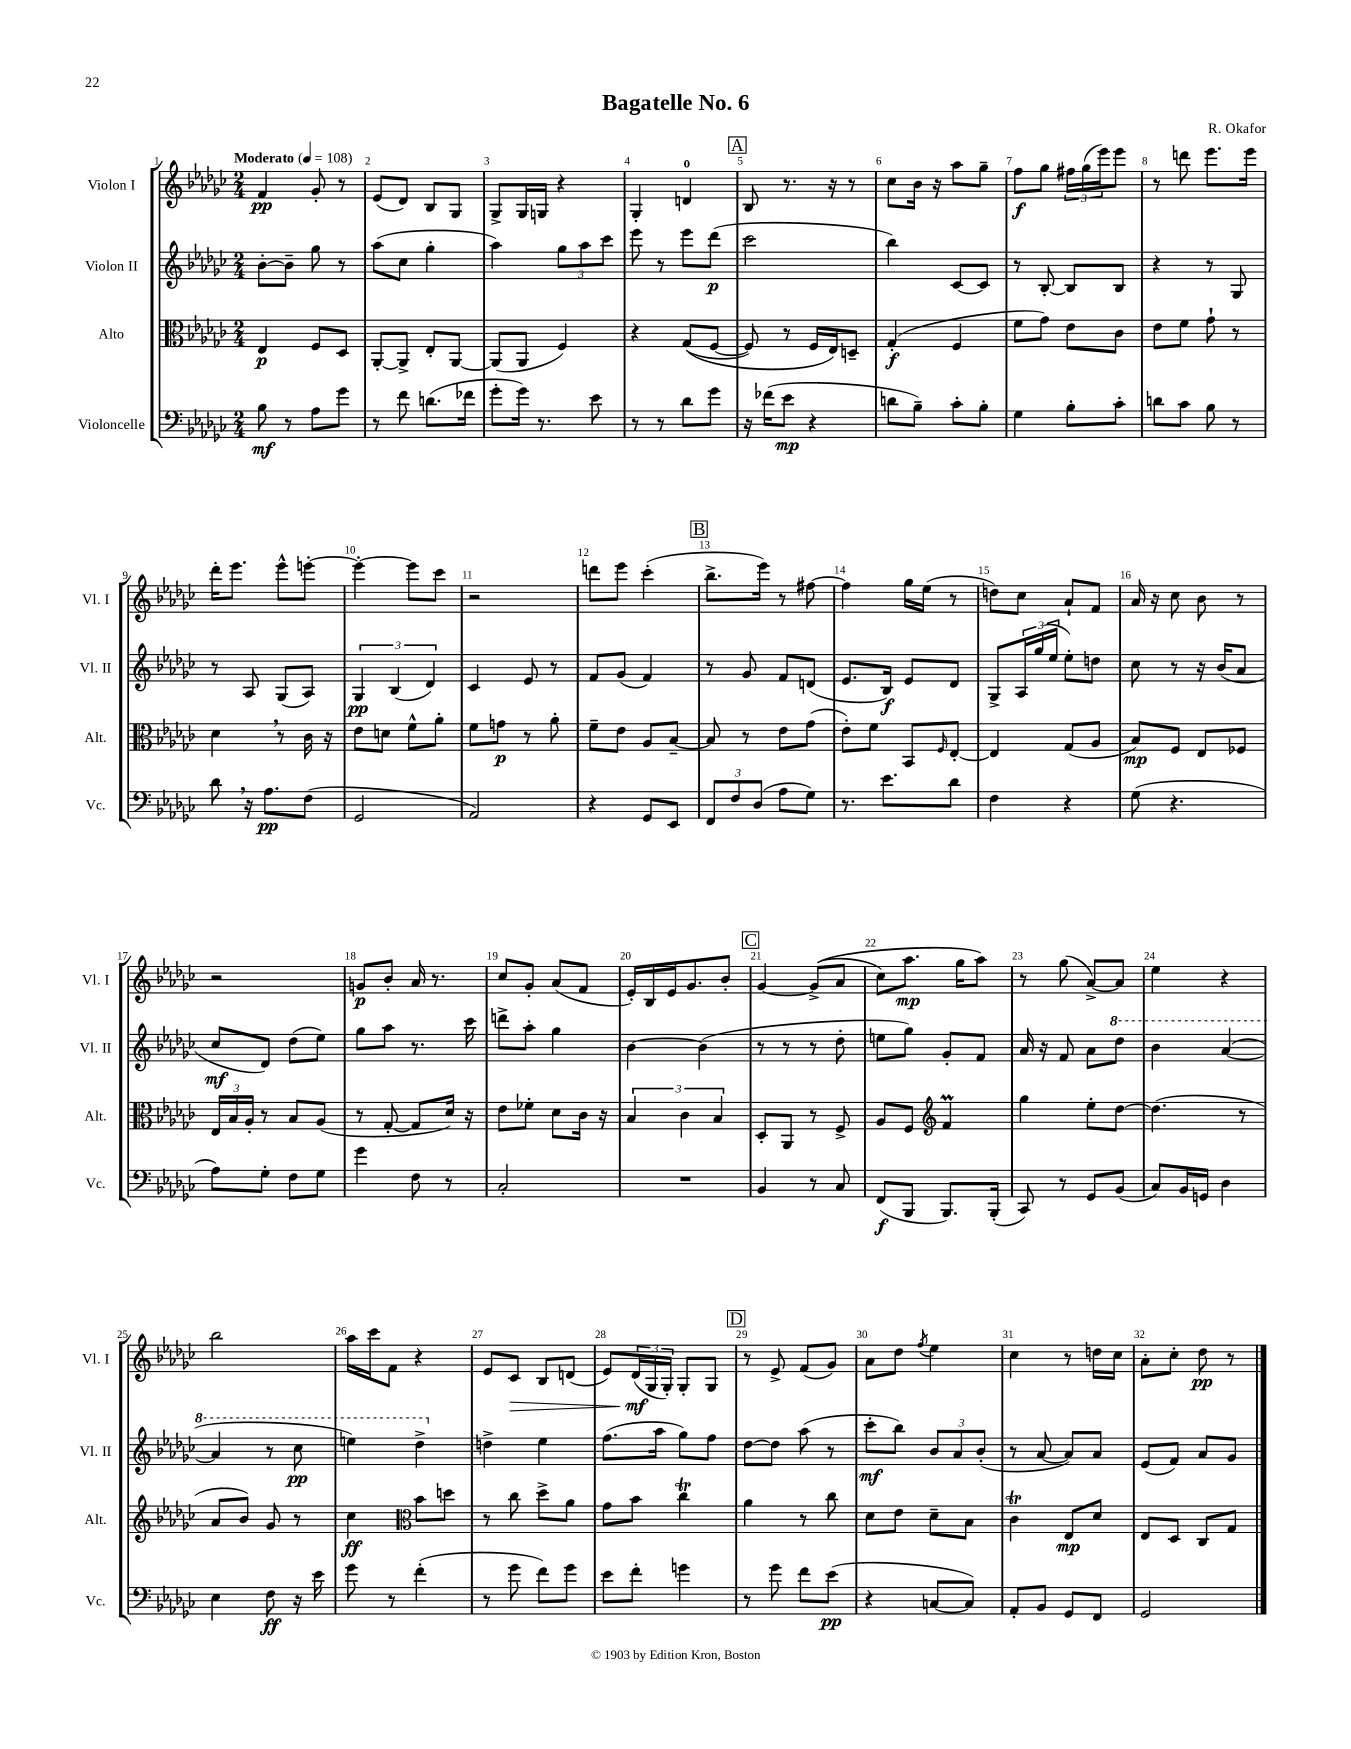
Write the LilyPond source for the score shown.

\header { title = "Bagatelle No. 6" composer = "R. Okafor" }
<<
\new StaffGroup <<
\new Staff = "s0" \with { instrumentName = "Violon I" shortInstrumentName = "Vl. I" } {
    \clef treble \key ges \major \numericTimeSignature \time 2/4 \tempo "Moderato" 4 = 108
    f'4\pp ges'8-. r8 |
    ees'8( des'8) bes8 ges8 |
    ges8-> ges16 g16 r4 |
    ges4-. d'4-0 |
    \mark \markup { \box "A" } bes8 r8. r16 r8 |
    ces''8 bes'16 r16 aes''8 ges''8-- |
    f''8\f ges''8 \tuplet 3/2 { fis''16 ges''16( ees'''16) } ees'''8 |
    r8 d'''8 ees'''8. ees'''16 |
    des'''16-. ees'''8. ees'''8-^ e'''8~-. |
    e'''4~-. e'''8 ces'''8 |
    r2 |
    d'''8 ees'''8 ces'''4-.( |
    \mark \markup { \box "B" } bes''8.-> ees'''16) r8 fis''8~ |
    fis''4 ges''16 ees''16( r8 |
    d''8) ces''8 aes'8-! f'8 |
    aes'16 r16 ces''8 bes'8 r8 |
    r2 |
    g'8\p bes'8-. aes'16 r8. |
    ces''8 ges'8-. aes'8( f'8 |
    ees'16-.) bes16 ees'16 ges'8. bes'8-. |
    \mark \markup { \box "C" } ges'4~ ges'8->(\( aes'8 |
    ces''8) aes''8.\mp ges''16 aes''8\) |
    r8 ges''8( aes'8~->) aes'8 |
    ees''4 r4 |
    bes''2 |
    aes''16 ces'''16 f'8 r4 |
    ees'8 ces'8\> bes8 d'8( |
    ees'8) \tuplet 3/2 { des'16\mf\!( ges16 ges16-.) } ges8-. ges8 |
    \mark \markup { \box "D" } r8 ees'8-> f'8( ges'8) |
    aes'8 des''8 \acciaccatura { f''8 } ees''4 |
    ces''4 r8 d''16 ces''16 |
    aes'8-. ces''8-. des''8\pp r8 \bar "|." |
}
\new Staff = "s1" \with { instrumentName = "Violon II" shortInstrumentName = "Vl. II" } {
    \clef treble \key ges \major \numericTimeSignature \time 2/4
    bes'8~-. bes'8-- ges''8 r8 |
    aes''8( ces''8 ges''4-. |
    aes''4) \tuplet 3/2 { ges''8 aes''8 ces'''8 } |
    ees'''8 r8 ees'''8 des'''8\p( |
    \mark \markup { \box "A" } ces'''2 |
    bes''4) ces'8~ ces'8 |
    r8 bes8~-. bes8 bes8 |
    r4 r8 ges8 |
    r8 aes8 ges8( aes8) |
    \tuplet 3/2 { ges4\pp bes4( des'4) } |
    ces'4 ees'8 r8 |
    f'8 ges'8( f'4) |
    \mark \markup { \box "B" } r8 ges'8 f'8 d'8( |
    ees'8. bes16\f) ees'8 des'8 |
    ges8-> \tuplet 3/2 { aes16 ges''16( ees''16 } ees''8-.) d''8 |
    ces''8 r8 r16 bes'16( aes'8 |
    ces''8\mf des'8) des''8( ees''8) |
    ges''8 aes''8 r8. ces'''16 |
    d'''8-> aes''8-. ges''4 |
    bes'4~ bes'4( |
    \mark \markup { \box "C" } r8 r8 r8 des''8-. |
    e''8 ges''8) ges'8-. f'8 |
    aes'16 r16 f'8 aes'8 \ottava #1 des'''8 |
    bes''4 aes''4~( |
    aes''4 r8 ces'''8\pp |
    e'''4) des'''4-> \ottava #0 |
    d''4-> ees''4 |
    f''8.( aes''16 ges''8) f''8 |
    \mark \markup { \box "D" } des''8~ des''8 aes''8( r8 |
    ces'''8-.\mf bes''8) \tuplet 3/2 { bes'8 aes'8 bes'8-.( } |
    r8 aes'8~ aes'8) aes'8 |
    ees'8( f'8) aes'8 ges'8 \bar "|." |
}
\new Staff = "s2" \with { instrumentName = "Alto" shortInstrumentName = "Alt." } {
    \clef alto \key ges \major \numericTimeSignature \time 2/4
    ees4\p f8 des8 |
    aes,8~-. aes,8-> ees8-. aes,8~ |
    aes,8( aes,8 f4) |
    r4 ges8(\( f8~ |
    \mark \markup { \box "A" } f8) r8 f16 ees16\) d8-- |
    ges4-.\f( f4 |
    f'8 ges'8) ees'8 ces'8 |
    ees'8 f'8 ges'8-! r8 |
    des'4 \breathe r8 ces'16 r16 |
    ees'8 d'8 f'8-^ aes'8-. |
    f'8 g'8\p r8 aes'8-. |
    f'8-- ees'8 aes8 bes8~-- |
    \mark \markup { \box "B" } bes8 r8 ees'8 ges'8( |
    ees'8-.) f'8 bes,8 \grace { f16 } ees8~-. |
    ees4 ges8( aes8 |
    bes8\mp) f8 ees8 fes8 |
    \tuplet 3/2 { ees16 bes16 aes16-. } r8 bes8 aes8( |
    r8 ges8~-. ges8 des'16) r16 |
    ees'8 fes'8-. des'8 ces'16 r16 |
    \tuplet 3/2 { bes4 ces'4 bes4 } |
    \mark \markup { \box "C" } des8-. aes,8 r8 f8-> |
    aes8 f8 \clef treble f'4\prall |
    ges''4 ees''8-. des''8~ |
    des''4.( r8 |
    aes'8 bes'8) ges'8 r8 |
    ces''4\ff \clef alto bes'8 d''8 |
    r8 ces''8 des''8-> aes'8 |
    ges'8 bes'8 ces''4\trill |
    \mark \markup { \box "D" } aes'4 r8 ces''8 |
    des'8 ees'8 des'8-- bes8 |
    ces'4\trill ees8\mp des'8 |
    ees8 des8 ces8 ges8 \bar "|." |
}
\new Staff = "s3" \with { instrumentName = "Violoncelle" shortInstrumentName = "Vc." } {
    \clef bass \key ges \major \numericTimeSignature \time 2/4
    bes8\mf r8 aes8 ges'8 |
    r8 f'8 d'8.( fes'16 |
    ges'8-. ges'16) r8. ees'8 |
    r8 r8 des'8 ges'8 |
    \mark \markup { \box "A" } r16 fes'16( ees'8\mp r4 |
    d'8 bes8--) ces'8-. bes8-. |
    ges4 bes8-. ces'8-. |
    d'8 ces'8 bes8 r8 |
    des'8 \breathe r16 aes8.\pp f8( |
    ges,2 |
    aes,2) |
    r4 ges,8 ees,8 |
    \mark \markup { \box "B" } \tuplet 3/2 { f,8 f8 des8( } aes8 ges8) |
    r8. ees'8. des'8 |
    f4 r4 |
    ges8( r4. |
    aes8) ges8-. f8 ges8 |
    ges'4 f8 r8 |
    ces2-. |
    R2 |
    \mark \markup { \box "C" } bes,4 r8 ces8 |
    f,8\f( bes,,8 bes,,8.) bes,,16-.( |
    ces,8) r8 ges,8 bes,8( |
    ces8) bes,16 g,16 des4 |
    ees4 f8\ff r16 ees'16 |
    ges'8 r8 f'4-.( |
    r8 ges'8 f'8) ges'8 |
    ees'8 f'8-. g'4 |
    \mark \markup { \box "D" } r8 ges'8 f'8 ees'8\pp( |
    r4 c8~ c8) |
    aes,8-. bes,8 ges,8 f,8 |
    ges,2 \bar "|." |
}
>>
>>
\layout { \context { \Score \override BarNumber.break-visibility = ##(#f #t #t) barNumberVisibility = #all-bar-numbers-visible } }
